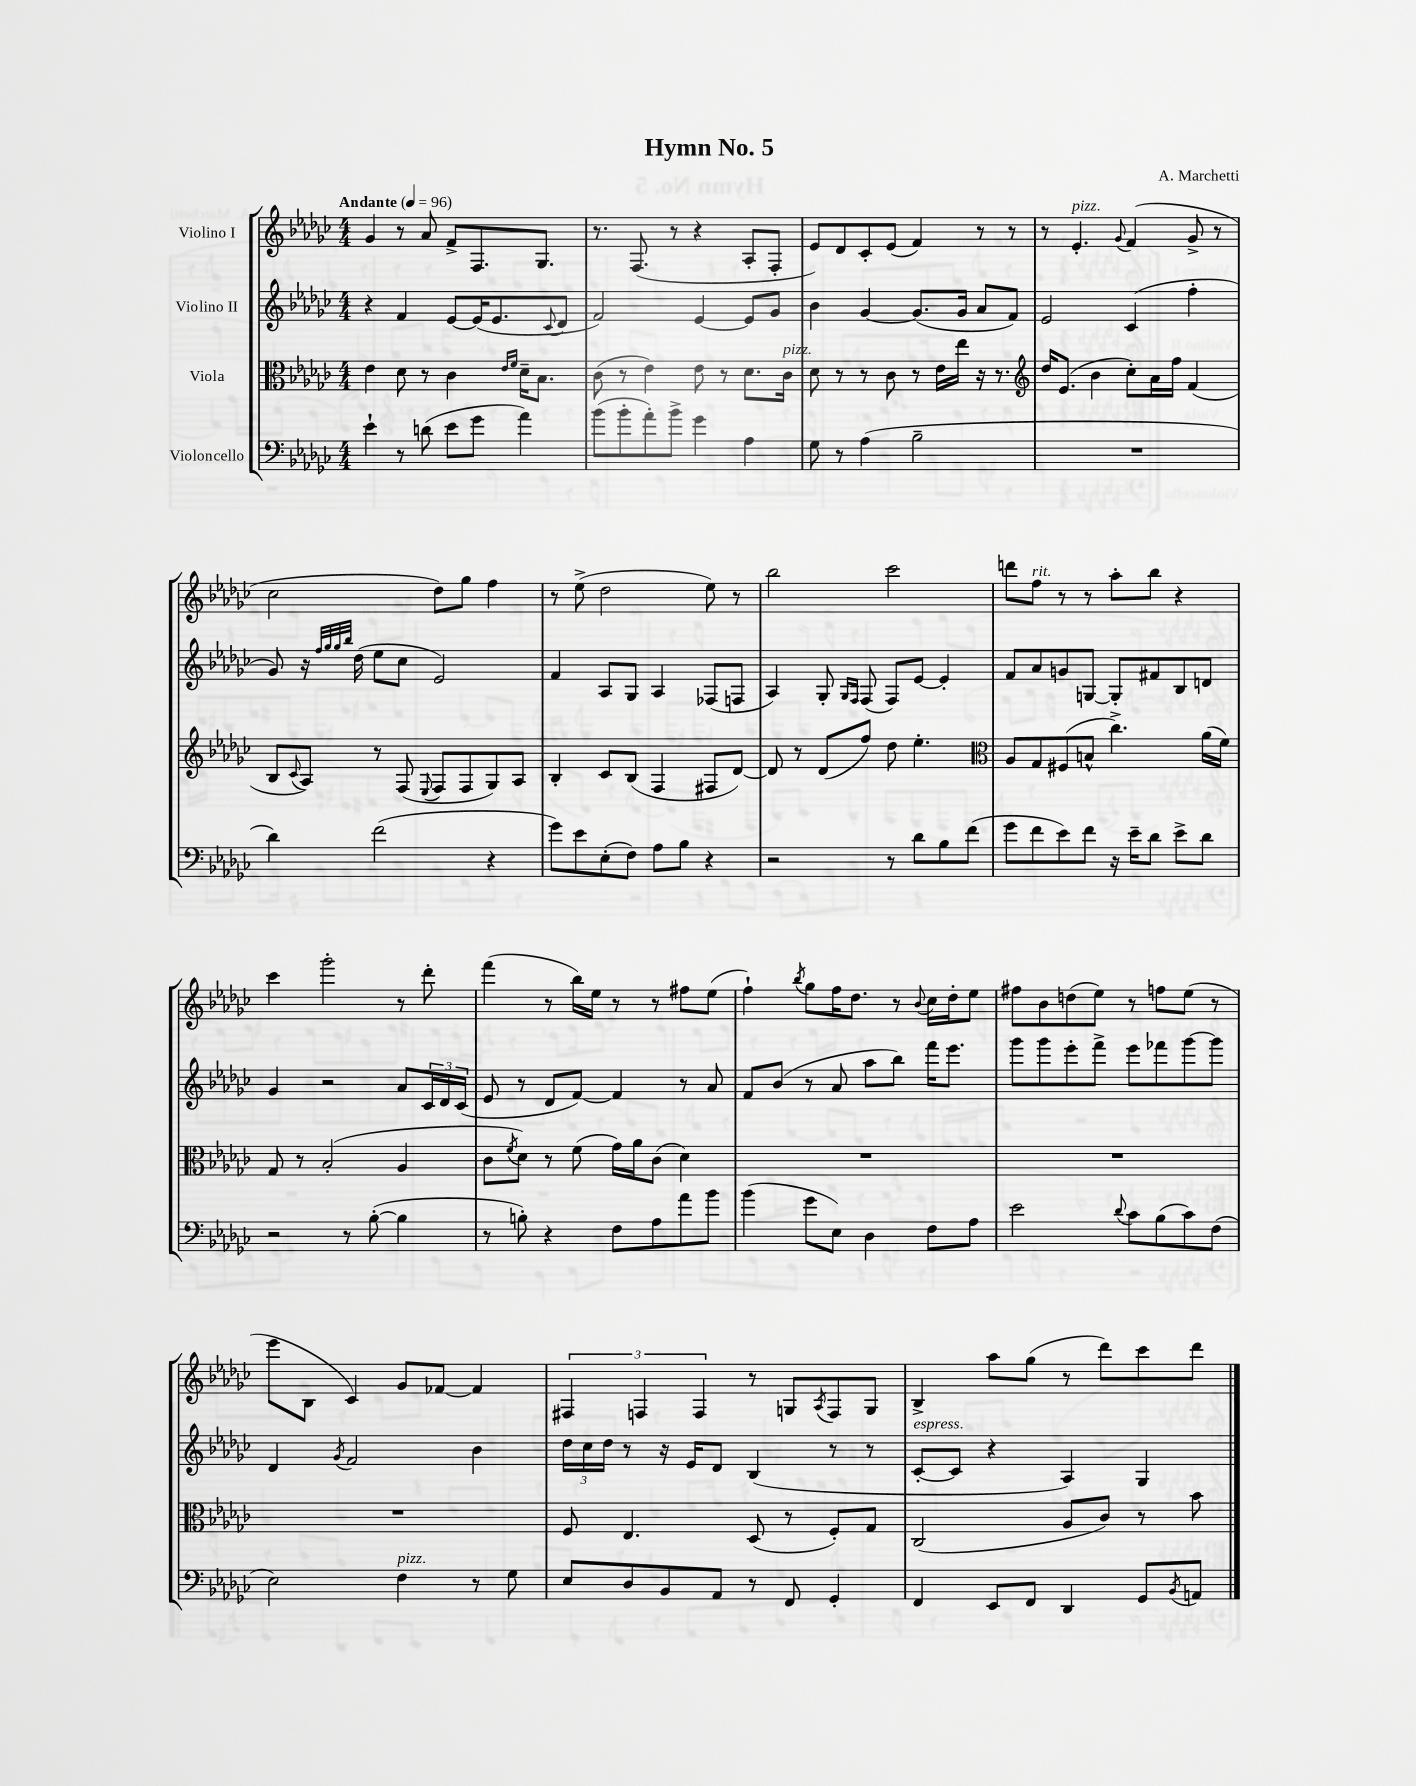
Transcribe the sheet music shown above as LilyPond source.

\header { title = "Hymn No. 5" composer = "A. Marchetti" }
<<
\new StaffGroup <<
\new Staff = "s0" \with { instrumentName = "Violino I" } {
    \clef treble \key ges \major \numericTimeSignature \time 4/4 \tempo "Andante" 4 = 96
    ges'4 r8 aes'8 f'8-> f8. ges8. |
    r8. f8.( r8 r4 aes8-. f8-. |
    ees'8) des'8 ces'8-. ees'8( f'4) r8 r8 |
    r8 ees'4.-.^\markup { \italic "pizz." } \appoggiatura { ges'8 } f'4( ges'8-> r8 |
    ces''2 des''8) ges''8 f''4 |
    r8 ees''8->( des''2 ees''8) r8 |
    bes''2 ces'''2 |
    d'''8 f''8^\markup { \italic "rit." } r8 r8 aes''8-. bes''8 r4 |
    ces'''4 ges'''2-. r8 des'''8-. |
    f'''4( r8 bes''16) ees''16 r8 r8 fis''8 ees''8( |
    f''4-!) \acciaccatura { bes''8 } ges''8 f''16 des''8. r8 \appoggiatura { bes'8 } ces''16 des''16-. ees''8 |
    fis''8 bes'8 d''8( ees''8) r8 f''8 ees''8( r8 |
    ees'''8 bes8 ces'4) ges'8 fes'8~ fes'4 |
    \tuplet 3/2 { fis4 f4 f4 } r8 g8 \acciaccatura { aes8 } f8 g8 |
    bes4-> aes''8 ges''8( r8 des'''8) ces'''8 des'''8 \bar "|." |
}
\new Staff = "s1" \with { instrumentName = "Violino II" } {
    \clef treble \key ges \major \numericTimeSignature \time 4/4
    r4 f'4 ees'8~ ees'16( ees'8. \appoggiatura { ces'8 } des'8 |
    f'2) ees'4~ ees'8 ges'8 |
    bes'4 ges'4~ ges'8.( ges'16 aes'8 f'8) |
    ees'2 ces'4( f''4-. |
    ges'8) r16 \grace { f''32 ges''32 ges''32 bes''32 } des''16( ees''8 ces''8 ees'2) |
    f'4 aes8 ges8 aes4 fes8( f8 |
    aes4) ges8-. \grace { ges16 f16 } f8( f8) ees'8~ ees'4-. |
    f'8 aes'8 g'8 g8~ g8-. fis'8 bes8 d'8 |
    ges'4 r2 aes'8 \tuplet 3/2 { ces'16 des'16 ces'16( } |
    ees'8 r8 des'8 f'8~) f'4 r8 aes'8 |
    f'8 bes'8( r8 aes'8 aes''8 bes''8) f'''16 ees'''8. |
    ges'''8 ges'''8 ees'''8-. f'''8-> ees'''8 fes'''8 ges'''8~ ges'''8 |
    des'4 \acciaccatura { ges'8 } f'2 bes'4 |
    \tuplet 3/2 { des''16 ces''16 des''16 } r8 r16 ees'16 des'8 bes4( r8 r8 |
    ces'8~-.^\markup { \italic "espress." } ces'8 r4 aes4) ges4 \bar "|." |
}
\new Staff = "s2" \with { instrumentName = "Viola" } {
    \clef alto \key ges \major \numericTimeSignature \time 4/4
    ees'4 des'8 r8 ces'4 \grace { ees'16 f'16 } des'16-- bes8. |
    ces'8( r8 ees'4) ees'8 r8 des'8. ces'16^\markup { \italic "pizz." } |
    des'8 r8 r8 ces'8 r8 ees'16 ees''16 r16 r8. |
    \clef treble des''16 ees'8.( bes'4 ces''8-.) aes'16 f''16 f'4( |
    bes8 \appoggiatura { ces'8 } aes8) r8 f8( \appoggiatura { ees8 } f8 f8 ges8) aes8 |
    bes4-. ces'8 bes8( f4 fis8 des'8~) |
    des'8 r8 des'8( f''8) des''8 ees''4.-. |
    \clef alto aes8 ges8 fis8( b8-^ ces''4.->) aes'16( f'16) |
    ges8 r8 bes2-.( aes4 |
    ces'8 \acciaccatura { f'8 } des'8) r8 f'8( ges'16) aes'16 ces'8( des'4) |
    R1 |
    R1 |
    R1 |
    f8 ees4. des8( r8 f8-.) ges8 |
    ces2( aes8 ces'8) r8 bes'8 \bar "|." |
}
\new Staff = "s3" \with { instrumentName = "Violoncello" } {
    \clef bass \key ges \major \numericTimeSignature \time 4/4
    ees'4-! r8 d'8( ees'8 ges'8 aes'4) |
    bes'8( bes'8-. aes'8-.) bes'8-> ges'4 aes4 |
    ges8 r8 aes4( bes2-- |
    R1 |
    des'4) f'2( r4 |
    ges'8) ees'8 ees8-.( f8) aes8 bes8 r4 |
    r2 r8 des'8 bes8 f'8( |
    ges'8 f'8 ees'8) f'8 r16 ees'16-- des'8 ees'8-> des'8 |
    r2 r8 bes8~-.( bes4 |
    r8 b8-.) r4 f8 aes8 aes'8 bes'8 |
    bes'4( ges'8 ees8) des4 f8 aes8 |
    ees'2 \appoggiatura { des'8 } ces'8 bes8( ces'8) f8( |
    ees2) f4^\markup { \italic "pizz." } r8 ges8 |
    ees8 des8 bes,8 aes,8 r8 f,8 ges,4-. |
    f,4 ees,8 f,8 des,4 ges,8 \acciaccatura { bes,8 } a,8 \bar "|." |
}
>>
>>
\layout { \context { \Score \remove "Bar_number_engraver" } }
